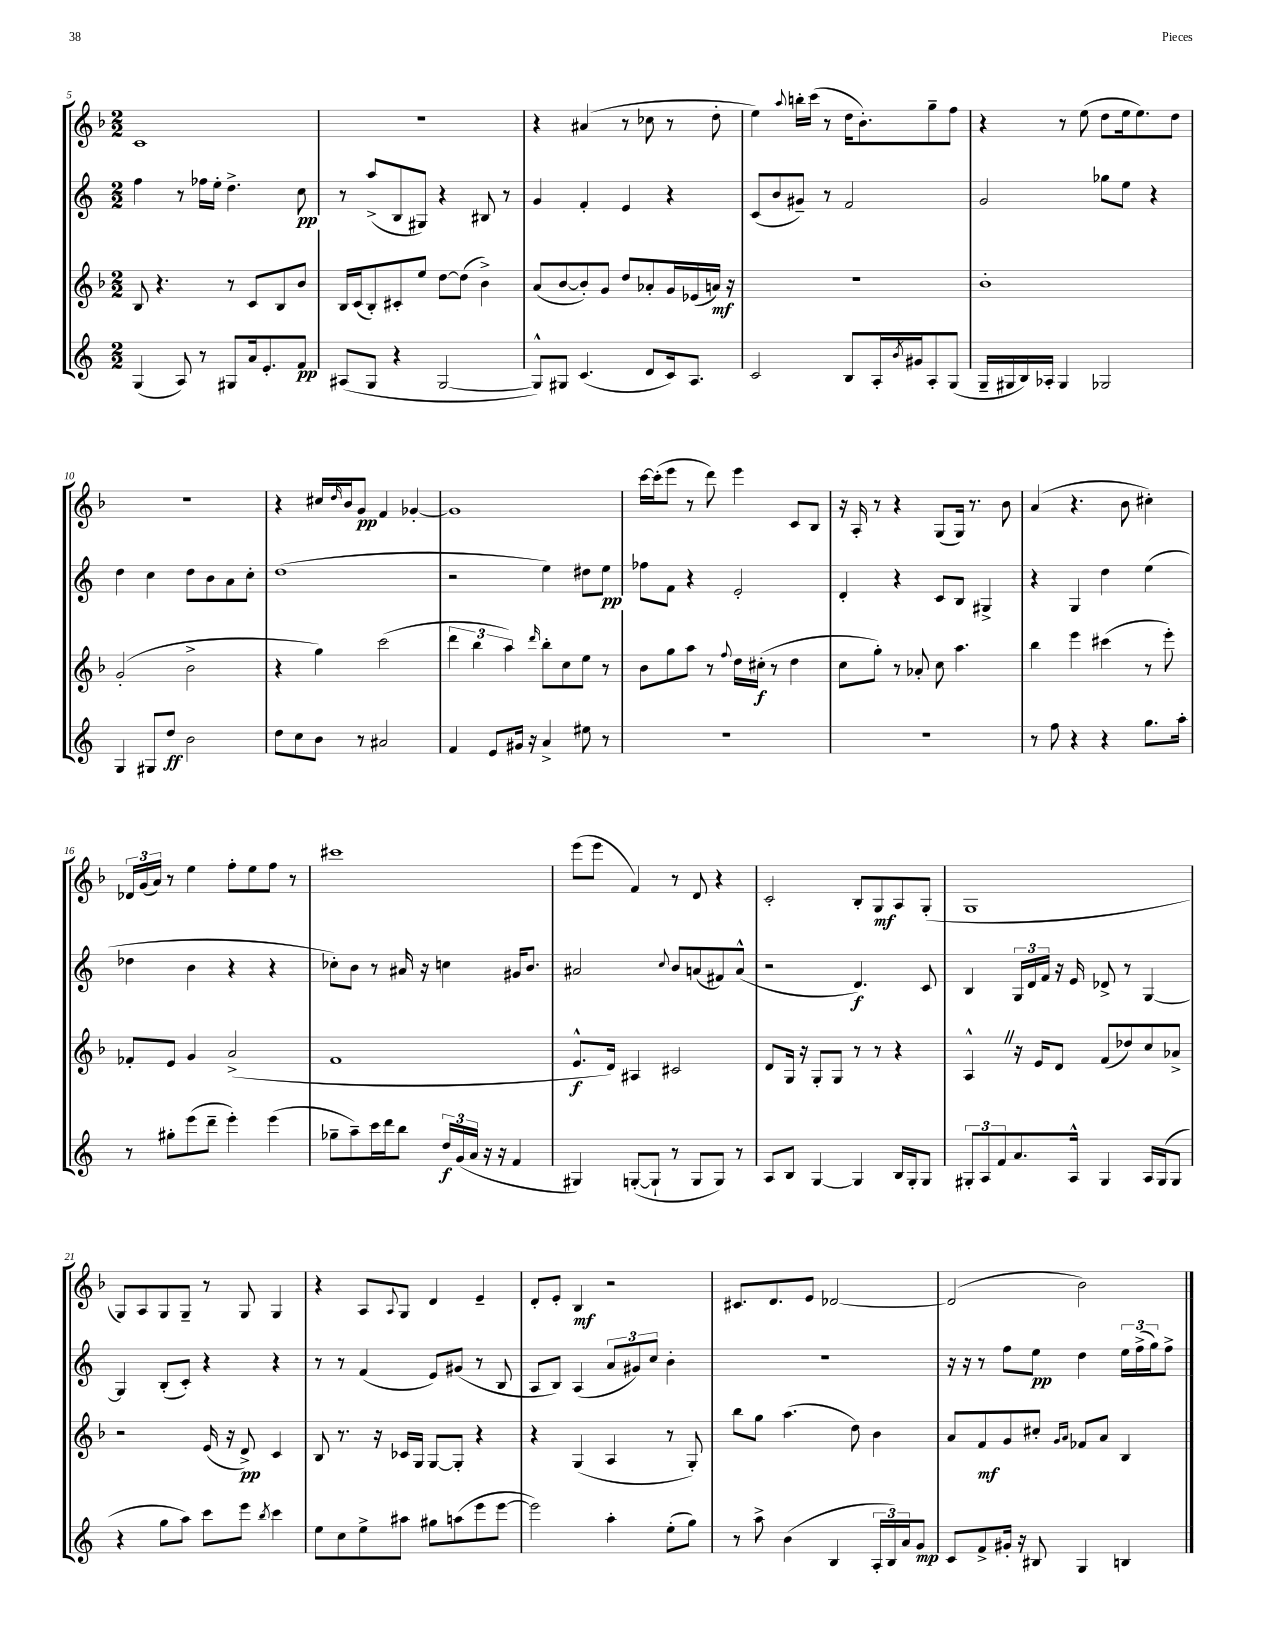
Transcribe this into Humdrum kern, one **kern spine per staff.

**kern	**kern	**kern	**kern
*staff4	*staff3	*staff2	*staff1
*clefG2	*clefG2	*clefG2	*clefG2
*k[]	*k[b-]	*k[]	*k[b-]
*M2/2	*M2/2	*M2/2	*M2/2
(4G	8B-	4ff	1c
.	4.r	.	.
8A)	.	8r	.
8r	.	16ff-	.
.	.	16ee'	.
8G#	8r	4.dd^	.
16a	8c	.	.
8.e'	.	.	.
.	8B-	.	.
8f	8b-	8cc	.
=	=	=	=
(8A#	16B-	8r	1r
.	(16c	.	.
8G	8B-')	(8aa^	.
4r	8c#'	8B	.
.	8ee	8G#)	.
[2G	[8dd	4r	.
.	(8dd]	.	.
.	4b-^)	8B#	.
.	.	8r	.
=	=	=	=
8G^^])	(8a	4g	4r
8G#	[8b-	.	.
(4.c	8b-'])	4f'	(4a#
.	8g	.	.
.	8dd	4e	8r
8d	8a-'	.	8cc-
16c)	16g	4r	8r
8.A	(16e-	.	.
.	16a)	.	8dd'
.	16r	.	.
=	=	=	=
2c	1r	(8c	4ee)
.	.	8b	.
.	.	.	8qqaa
.	.	8g#~)	16bb'
.	.	.	(16ccc
.	.	8r	8r
8B	.	2f	16dd
.	.	.	8.b-')
16A'	.	.	.
8qb	.	.	.
16g#	.	.	.
8A'	.	.	8gg~
(8G	.	.	8ff
=	=	=	=
16G~	1b-'	2g	4r
16G#	.	.	.
16B)	.	.	.
16A-'	.	.	.
4G#	.	.	8r
.	.	.	(8ee
2G-	.	8gg-	8dd
.	.	8ee	16ee
.	.	.	8.ee)
.	.	4r	.
.	.	.	8dd
=	=	=	=
4G	(2g'	4dd	1r
8G#	.	4cc	.
8dd	.	.	.
2b	2b-^	8dd	.
.	.	8b	.
.	.	8a	.
.	.	8cc'	.
=	=	=	=
8dd	4r	(1dd	4r
8cc	.	.	.
8b	4gg)	.	16cc#
.	.	.	16qqdd
.	.	.	16b-
8r	.	.	8g
2a#	(2ccc	.	4f
.	.	.	[4g-'
=	=	=	=
4f	6ddd	2r	1g-]
.	6bb-	.	.
8e	.	.	.
.	6aa)	.	.
16g#	.	.	.
16r	.	.	.
.	16qqddd	.	.
4a^	8bb-'	4ee)	.
.	8cc	.	.
8ee#	8ee	8dd#	.
8r	8r	8ee	.
=	=	=	=
1r	8b-	8ff-	[16ccc
.	.	.	(16ccc']
.	8gg	8f	8eee
.	8aa	4r	8r
.	8r	.	8ddd)
.	8qqff	.	.
.	16dd	2e'	4eee
.	(16cc#'	.	.
.	8r	.	.
.	4dd	.	8c
.	.	.	8B-
=	=	=	=
1r	8cc	4d'	16r
.	.	.	16A'
.	8gg')	.	8r
.	8r	4r	4r
.	8a-'	.	.
.	8cc	8c	(8G
.	4.aa	8B	16G)
.	.	.	8.r
.	.	4G#^	.
.	.	.	8b-
=	=	=	=
8r	4bb-	4r	(4a
8ff	.	.	.
4r	4eee	4G	4.r
4r	(4ccc#	4dd	.
.	.	.	8b-
8.gg	8r	(4ee	4cc#')
.	8eee')	.	.
16aa'	.	.	.
=	=	=	=
8r	8f-'	4dd-	24d-
.	.	.	(24g
.	.	.	24a)
8gg#'	8e	.	8r
(8eee	4g	4b	4ee
8ddd~	.	.	.
4eee')	(2a^	4r	8ff'
.	.	.	8ee
(4eee	.	4r	8ff
.	.	.	8r
=	=	=	=
8gg-~	1f	8cc-')	1ccc#
8aa~)	.	8b	.
16ccc	.	8r	.
16ddd	.	.	.
8bb	.	16a#	.
.	.	16r	.
24dd	.	4cc	.
(24g	.	.	.
24a	.	.	.
16r	.	.	.
16r	.	.	.
4f	.	16g#	.
.	.	8.b	.
=	=	=	=
4G#)	8.e^^	2a#	(8eee
.	.	.	8eee
.	16d)	.	.
([8G'	4A#	.	4f)
8G`]	.	.	.
.	.	8qqcc	.
8r	2c#	8b	8r
8G	.	(8a	8d
8G)	.	8f#)	4r
8r	.	(8a^^	.
=	=	=	=
8A	8d	2r	2c'
8B	16G	.	.
.	16r	.	.
[4G	8G'	.	.
.	8G	.	.
4G]	8r	4.d)	8B-'
.	8r	.	8G
16B	4r	.	8A
16G'	.	.	.
8G	.	8c	(8G'
=	=	=	=
12G#'	4A^^	4B	1G
12A	.	.	.
12f	.	.	.
8.a	16r	24G	.
.	.	24d	.
.	16e	.	.
.	.	24f	.
.	8d	16r	.
16A^^	.	16e	.
4G#	(8f	8d-^	.
.	8dd-)	8r	.
16A	8cc	[4G	.
(16G#	.	.	.
8G#	8a-^	.	.
=	=	=	=
4r	2r	4G]	8G)
.	.	.	8A
8gg	.	(8B'	8G
8aa)	.	8c')	8G~
8ccc	(16e	4r	8r
.	16r	.	.
8eee	8d^)	.	8G
8qbb	.	.	.
4ccc	4c	4r	4G
=	=	=	=
8ee	8B-	8r	4r
8cc	8.r	8r	.
8ee^	.	(4f	8A
.	16r	.	.
.	.	.	8qqA
8aa#	16c-	.	8G
.	16G	.	.
8gg#	[8G	8e)	4d
(8aa	8G']	(8g#	.
8eee	4r	8r	4e~
[8eee	.	8B	.
=	=	=	=
2eee])	4r	8A	8d'
.	.	8B)	8e'
.	(4G	(4A	4B-
4aa'	4A	12a	2r
.	.	12g#)	.
.	.	12cc	.
(8ee'	8r	4b'	.
8gg)	8G')	.	.
=	=	=	=
8r	8bb-	1r	8.c#
8aa^	8gg	.	.
.	.	.	8.d
(4b	(4.aa	.	.
.	.	.	8e
4B	.	.	[2d-
.	8dd)	.	.
24A'	4b-	.	.
24B)	.	.	.
24a	.	.	.
8g	.	.	.
=	=	=	=
8c	8a	16r	(2d-]
.	.	16r	.
8f^	8f	8r	.
16g#'	8g	8ff	.
16r	.	.	.
8B#	8cc#'	8ee	.
.	16qqg	.	.
.	16qqa	.	.
4G	8f-	4dd	2b-)
.	8a	.	.
4B	4B-	24ee	.
.	.	(24ff^	.
.	.	24gg)	.
.	.	8ff^	.
==	==	==	==
*-	*-	*-	*-
